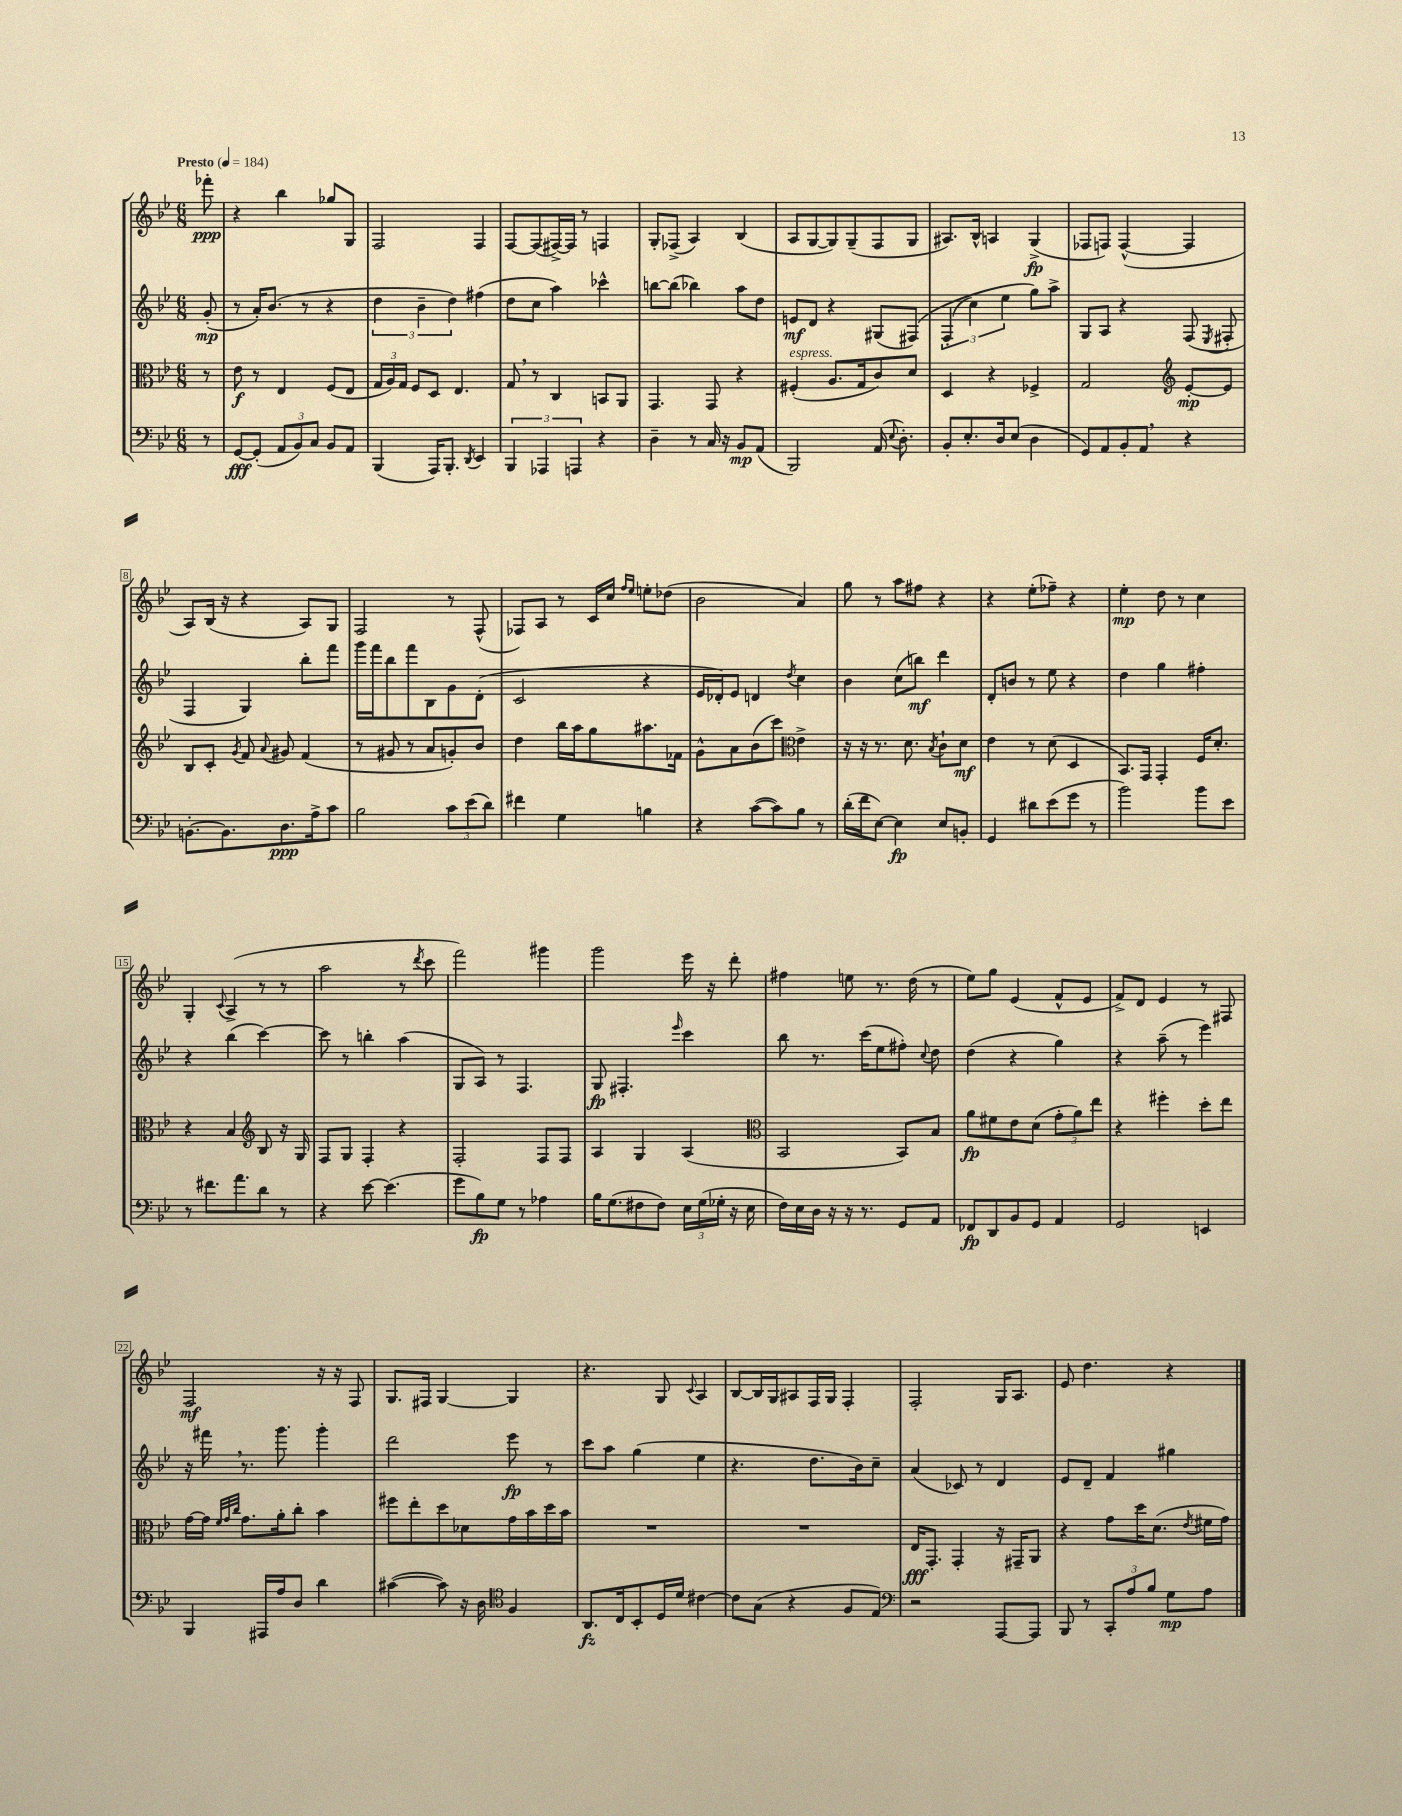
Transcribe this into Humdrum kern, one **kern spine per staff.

**kern	**kern	**kern	**kern
*staff4	*staff3	*staff2	*staff1
*clefF4	*clefC3	*clefG2	*clefG2
*k[b-e-]	*k[b-e-]	*k[b-e-]	*k[b-e-]
*M6/8	*M6/8	*M6/8	*M6/8
*MM184	*MM184	*MM184	*MM184
8r	8r	(8g'/	8fff-'\
=	=	=	=
[8GG/L	8e-\	8r	4r
(8GG'/]J	8r	16a'/LK)	.
.	.	(8.b-/J	.
12AA/L	4E-/	.	4bb-\
12BB-/)	.	.	.
.	.	8r	.
12C/J	.	.	.
8BB-/L	(8F/L	4r	8gg-/L
8AA/J	8E-/J	.	8G/J
=	=	=	=
(4BBB-/	24G/LL	6dd\	2F/
.	24A/)	.	.
.	24G/JJ	.	.
.	8F/L	.	.
.	.	6b-~\	.
16AAA/LK)	8D/J	.	.
8.BBB-'/J	.	.	.
.	.	6dd\)	.
.	4.E-/	.	.
8qDD/	.	.	.
4EE-/	.	(4ff#\	4F/
=	=	=	=
6BBB-/	8G/	8dd\L	[8F/L
.	8r	8cc\J	(8F/]
6AAA-/	.	.	.
.	4C/	4aa\)	[16F#^/L)
.	.	.	16F#/]JJ
6AAA/	.	.	.
.	.	.	8r
4r	8BB/L	4ccc-^^\	4F/
.	8AA/J	.	.
=	=	=	=
4D~\	4.GG/	[8bb\L	8G'/L
.	.	(8bb\]J	(8F-^/J
8r	.	4bb-\)	4A/)
16C/	8GG/	.	.
16r	.	.	.
8BB-/L	4r	8aa\L	(4B-/
(8AA/J	.	8dd\J	.
=	=	=	=
2BBB-/)	(4F#'/	8e/L	8A/L
.	.	8d/J	[8G/
.	8.A/L	4r	8G/])
.	.	.	(8G~/
.	16G/k	.	.
(16AA/	8c/)	(8G#/L	8F/
8qqE-/	.	.	.
8.D'\)	.	.	.
.	8d/J	&(8F#/J)	8G/J
=	=	=	=
8BB-'/L	4D/	(6F'/	8.A#/L)
8.E-'/	.	.	.
.	.	6cc\)	.
.	.	.	16B-^^/Jk
.	4r	.	4A/
16D/k	.	.	.
.	.	6ee-\	.
(8E-/J	.	.	.
4D\	4F-^/	8gg\L&)	(4G^/
.	.	8aa^\J	.
=	=	=	=
8GG/L)	2G/	8G/L	8F-/L
8AA/	.	8A/J	8F/J)
8BB-'/	.	4r	([4F^^/
8AA/J	.	.	.
*	*clefG2	*	*
4r	[8e-'/L	(8F/	4F/]
.	.	8qE-/	.
.	8e-/]J	8F#'/	.
=	=	=	=
[8.BB'\L	8B-/L	4F/	8A/L)
.	8c'/J	.	(16B-/Jk
8.BB\]	.	.	16r
.	8qg/	.	.
.	8f/	4G/)	4r
.	8qqa/	.	.
8.D\	8g#/	.	.
.	(4f/	8bb-'\L	8A/L)
16A^\k	.	.	.
8c\J	.	8fff\J	8G/J
=	=	=	=
2B-\	8r	16ggg\LL	2F/
.	.	16fff\J	.
.	8g#/	8bb-\	.
.	8r	8fff\	.
.	8a/L	8B-\	.
12c\L	8g'/)	8g\	8r
(12e-\	.	.	.
.	8b-/J	(8d'\J	(8F^^/
12d\J)	.	.	.
=	=	=	=
4f#\	4dd\	2c/	8F-/L)
.	.	.	8A/J
4G\	16bb-\LL	.	8r
.	16aa\J	.	.
.	8gg\	.	16c/LL
.	.	.	16cc/JJ
.	.	.	16qqff/LL
.	.	.	16qqee-/JJ
4B\	8.aa#\	4r	8ee'\L
.	.	.	(8dd-\J
.	16f-\Jk	.	.
=	=	=	=
4r	8g^^\L	16e-/LL	2b-\
.	.	16d-'/J)	.
.	8a\	8e-/J	.
([8c\L	(8b-\	4d/	.
8c\])	8ccc\J)	.	.
*	*clefC3	*	*
.	.	8qdd/	.
8B-\J	4e-^\	4cc\	4a/)
8r	.	.	.
=	=	=	=
(16d'\LL	16r	4b-\	8gg\
16f\J	16r	.	.
[8E-\J)	8.r	.	8r
4E-\]	.	(8cc\L	8aa\L
.	8.d\	.	.
.	.	8bb\J)	8ff#\J
.	8qB-/	.	.
8E-/L	8c`\L	4ddd\	4r
8BB'/J	8d\J	.	.
=	=	=	=
4GG/	4e-\	8d'/L	4r
.	.	8b/J	.
8d#\L	8r	8r	(8ee-'\L
(8e-\	(8d\	8ee-\	8ff-~\J)
8g\J	4D/	4r	4r
8r	.	.	.
=	=	=	=
2b-\)	8.BB-/L)	4dd\	4ee-'\
.	16GG/Jk	.	.
.	4GG'/	4gg\	8dd\
.	.	.	8r
8b-\L	16F/LK	4ff#'\	4cc\
.	8.d'/J	.	.
8e-\J	.	.	.
=	=	=	=
8r	4r	4r	4G'/
8.f#\L	.	.	.
.	.	.	8qqc/
.	4B-/	(4bb-\	(4A^/
8.a\	.	.	.
*	*clefG2	*	*
8d\J	8B-/	[4ccc\)	8r
8r	16r	.	8r
.	16G/	.	.
=	=	=	=
4r	8F/L	8ccc\]	2aa\
.	8G/J	8r	.
[8e-\	4F'/	4bb'\	.
(4.e-\]	.	.	.
.	4r	(4aa\	8r
.	.	.	8qddd/
.	.	.	8ccc\
=	=	=	=
8g\L	2F'/	8G/L	2fff\)
8B-\)	.	8A/J)	.
8G\J	.	8r	.
8r	.	4.F/	.
4A-\	8F/L	.	4ggg#\
.	8F/J	.	.
=	=	=	=
16B-\LK	4A/	8G/	2ggg\
(8.G\	.	.	.
.	.	4.F#'/	.
8F#\	4G/	.	.
8F#\J)	.	.	.
.	.	16qqeee-/	.
24E-\LL	(4A/	4ccc\	16eee-\
(24G\	.	.	.
.	.	.	16r
24G-'\JJ	.	.	.
16r	.	.	8ddd'\
16E-\	.	.	.
=	=	=	=
*	*clefC3	*	*
16F\LL)	2BB-/	8bb-\	4ff#\
16E-\	.	.	.
16D\JJ	.	8.r	.
16r	.	.	.
16r	.	.	8ee\
8.r	.	(16ccc\LK	.
.	.	8ee-\	8.r
8GG/L	8BB-/L)	8ff#'\J)	.
.	.	.	(16dd\
.	.	8qqcc/	.
8AA/J	8B-/J	8dd\	8r
=	=	=	=
8FF-/L	8a\L	(4dd\	8ee-\L)
8DD/	8f#\	.	8gg\J
8BB-/	8e-\	4r	(4e-/
8GG/J	(8d\J	.	.
4AA/	12g'\L	4gg\)	8f^^/L
.	12a\)	.	.
.	.	.	8e-/J
.	12ee-\J	.	.
=	=	=	=
2GG/	4r	4r	8f^/L)
.	.	.	8d/J
.	4ff#'\	(8aa~\	4e-/
.	.	8r	.
4EE/	8dd'\L	4eee-\)	8r
.	8ee-\J	.	8F#/
=	=	=	=
4BBB-/	[16g\LL	16r	2F/
.	16g\]JJ	16fff#\	.
.	32qqf/LLL	.	.
.	32qqg/	.	.
.	32qqcc/JJJ	.	.
.	8.g\L	8.r	.
16AAA#/LL	.	.	.
16A/J	16a'\k	8.ggg\	.
8D/J	8cc'\J	.	.
4d\	4b-\	4ggg'\	16r
.	.	.	16r
.	.	.	8F/
=	=	=	=
([4c#\	8ff#\L	2ddd\	8.G/L
.	8ee-'\	.	.
.	.	.	16F#/Jk
8c#\])	8dd\	.	[4G/
16r	8d-\	.	.
16D\	.	.	.
*clefC4	*	*	*
4F/	16g\L	8eee-\	4G/]
.	16b-\	.	.
.	16dd\	8r	.
.	16b-\JJ	.	.
=	=	=	=
8.AA/L	2.r	8ccc\L	4.r
.	.	8aa\J	.
16C/k	.	.	.
8BB-'/	.	(4gg\	.
16D/L	.	.	8G/
16d/JJ	.	.	.
.	.	.	8qqc/
[4c#\	.	4ee-\	4A/
=	=	=	=
8c#\]L	2.r	4.r	[8B-/L
(8G\J	.	.	16B-/]L
.	.	.	16G/J
4r	.	.	8A#/
.	.	8.dd\L	16F/L
.	.	.	16G/JJ
8F/L	.	.	4F'/
.	.	16b-\k)	.
8E-/J)	.	8cc~\J	.
=	=	=	=
*clefF4	*	*	*
2r	16E-/LK	(4a/	2F'/
.	8.GG'/J	.	.
.	4GG'/	8c-/)	.
.	.	8r	.
[8AAA/L	16r	4d/	16G/LK
.	16GG#~/LK	.	8.A/J
8AAA/]J	8AA/J	.	.
=	=	=	=
8BBB-/	4r	8e-/L	8e-/
8r	.	8d~/J	4.dd\
12CC'/L	8g\L	4f/	.
12A/	.	.	.
.	16dd\K	.	.
12B-/J	.	.	.
.	(8.d\J	.	.
8G\L	.	4gg#\	4r
.	8qe-/	.	.
8A\J	16f#\LL	.	.
.	16g\JJ)	.	.
==	==	==	==
*-	*-	*-	*-
